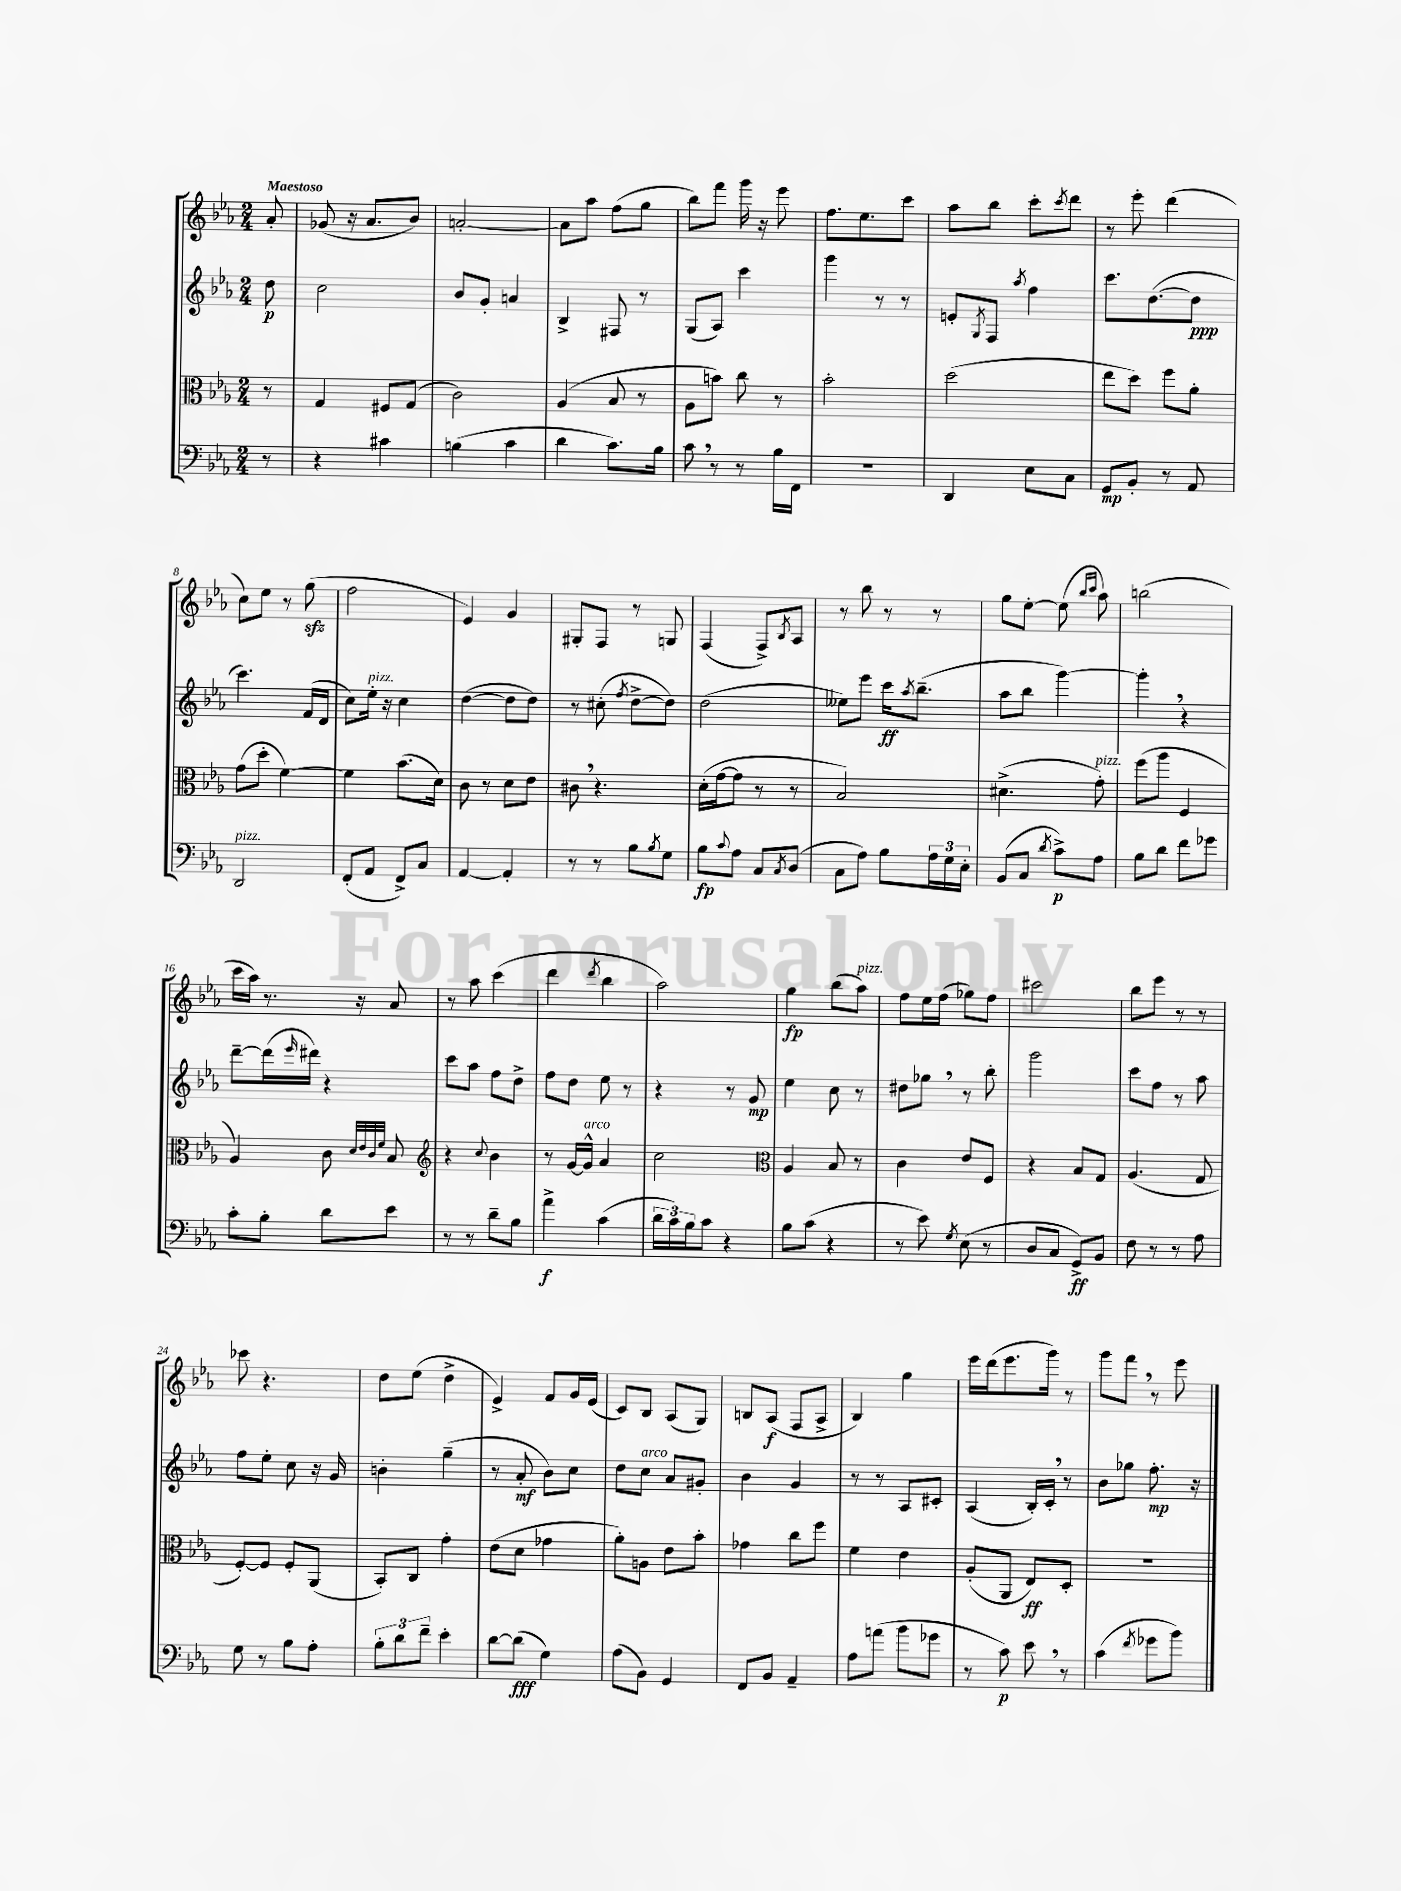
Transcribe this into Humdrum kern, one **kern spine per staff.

**kern	**kern	**kern	**kern
*staff4	*staff3	*staff2	*staff1
*clefF4	*clefC3	*clefG2	*clefG2
*k[b-e-a-]	*k[b-e-a-]	*k[b-e-a-]	*k[b-e-a-]
*M2/4	*M2/4	*M2/4	*M2/4
8r	8r	8dd	8a-'
=	=	=	=
4r	4G	2cc	(8g-
.	.	.	16r
.	.	.	8.a-
4c#	8F#	.	.
.	(8G	.	8b-)
=	=	=	=
(4B	2c)	8b-	[2a'
.	.	8g'	.
4c	.	4a	.
=	=	=	=
4d	(4A-	4B-^	8a]
.	.	.	8aa-
8.c)	8B-	8F#	(8ff
.	8r	8r	8gg
16B-	.	.	.
=	=	=	=
8c	8A-	(8G	8bb-)
8r	8b)	8A-)	8fff
8r	8cc	4ccc	16ggg
.	.	.	16r
16B-	8r	.	8eee-
16FF	.	.	.
=	=	=	=
2r	2b-'	4ggg	8.ff
.	.	.	8.ee-
.	.	8r	.
.	.	8r	8ccc
=	=	=	=
4DD	(2dd	8e'	8aa-
.	.	8qG	.
.	.	8F	8bb-
.	.	8qaa-	.
8E-	.	4ff	8ccc'
.	.	.	8qccc
8C	.	.	8ddd
=	=	=	=
8GG	8ee-	8.ccc	8r
8BB-'	8dd)	.	8eee-'
.	.	([8.dd	.
8r	8ff	.	(4ddd
8AA-	8a-'	8dd]	.
=	=	=	=
2DD	(8g	4.ccc)	8cc)
.	8dd'	.	8ee-
.	[4f)	.	8r
.	.	(16f	(8gg
.	.	16d	.
=	=	=	=
(8FF'	4f]	8cc)	2ff
8AA-	.	16ee-'	.
.	.	16r	.
8FF^)	(8.b-	4cc	.
8C	.	.	.
.	16d)	.	.
=	=	=	=
[4AA-	8c	([4dd	4e-)
.	8r	.	.
4AA-']	8d	8dd]	4g
.	8e-	8dd)	.
=	=	=	=
8r	8c#	8r	8G#'
8r	4.r	(8cc#'	8F
.	.	8qff	.
8B-	.	[8dd^	8r
8qB-	.	.	.
8G	.	8dd])	8G
=	=	=	=
8B-	(16d'	(2dd	(4F
.	[16g	.	.
8qqc	.	.	.
8A-	8g]	.	.
8C	8r	.	8F^)
8qC	.	.	8qB-
(8D	8r	.	8A-
=	=	=	=
8C	2B-)	8ee--)	8r
8A-)	.	8eee-	8bb-
8B-	.	16ccc	8r
.	.	8qaa-	.
.	.	(8.bb-~	.
24A-	.	.	8r
24G	.	.	.
24E-'	.	.	.
=	=	=	=
(8BB-	(4.d#^	8aa-	8gg
8C	.	8bb-	[8ee-'
8qd	.	.	.
8c^)	.	[4ggg)	(8ee-]
.	.	.	16qqbb-
.	.	.	16qqccc
8A-	8g')	.	8aa-)
=	=	=	=
8B-	(8ff	4ggg']	(2bb
8d	8aa-	.	.
8f	4F	4r	.
8g-	.	.	.
=	=	=	=
8c'	4A-)	[8ddd~	16ccc
.	.	.	16aa-)
8B-'	.	(16ddd]	8.r
.	.	16qqeee-	.
.	.	16ddd#)	.
8d	8c	4r	.
.	.	.	16r
.	32qqd	.	.
.	32qqe-	.	.
.	32qqc	.	.
.	32qqf	.	.
8e-	8B-	.	8a-
=	=	=	=
*	*clefG2	*	*
8r	4r	8ccc	8r
8r	.	8aa-	8aa-
.	8qqcc	.	.
8d~	4b-	8ff	(4ccc
8B-	.	8dd^	.
=	=	=	=
4a-^	8r	8ff	4ddd
.	[16g	8dd	.
.	16g^^]	.	.
.	.	.	8qddd
(4c	4a-	8ee-	4bb-
.	.	8r	.
=	=	=	=
24d	2cc	4r	2aa-)
24c)	.	.	.
24B-	.	.	.
8c	.	.	.
4r	.	8r	.
.	.	8g	.
=	=	=	=
*	*clefC3	*	*
8B-	4A-	4ee-	4gg
(8c	.	.	.
4r	8B-	8cc	(8bb-
.	8r	8r	8aa-)
=	=	=	=
8r	4c	8dd#	8ff
8e-)	.	8gg-	16ee-
.	.	.	(16ff
8qG	.	.	.
(8E-	8e-	8r	8gg-)
8r	8F	8bb-'	8ff
=	=	=	=
8D	4r	2ggg	2ccc#
8C	.	.	.
8GG^)	8B-	.	.
8BB-	8G	.	.
=	=	=	=
8F	(4.A-	8ccc	8bb-
8r	.	8ff	8eee-
8r	.	8r	8r
8A-	8G	8aa-	8r
=	=	=	=
8G	[8F')	8ff	8ccc-
8r	8F]	8ee-'	4.r
8B-	8F'	8cc	.
8A-'	(8AA-	16r	.
.	.	16g	.
=	=	=	=
12B-'	8BB-')	4b'	8dd
12d	.	.	.
.	8C	.	(8ee-
12f~	.	.	.
4e-'	4g'	(4gg~	4dd^
=	=	=	=
[8d	(8e-	8r	4e-^)
(8d]	8d	8a-'	.
4G)	4g-	8b-)	8f
.	.	8cc	16g
.	.	.	(16e-
=	=	=	=
(8A-	8a-')	8dd	8c)
8BB-)	8A	8cc	8B-
4GG	8e-	8a-	(8A-
.	8b-'	8g#'	8G)
=	=	=	=
8FF	4g-	4b-	8B
8BB-	.	.	(8A-
4AA-~	8cc	4g	8F
.	8ff	.	8A-^
=	=	=	=
8A-	4f	8r	4B-)
(8a	.	8r	.
8b-	4e-	8A-	4gg
8g-	.	8c#'	.
=	=	=	=
8r	(8A-'	(4A-	16eee-
.	.	.	(16ddd
8c)	8AA-	.	8.eee-
8e-	8E-)	16B-')	.
.	.	16c'	16ggg)
8r	8D'	8r	8r
=	=	=	=
(4c	2r	8b-	8ggg
.	.	8gg-	8fff
8qf	.	.	.
8g-	.	8.ff'	8r
8b-)	.	.	8eee-
.	.	16r	.
==	==	==	==
*-	*-	*-	*-
